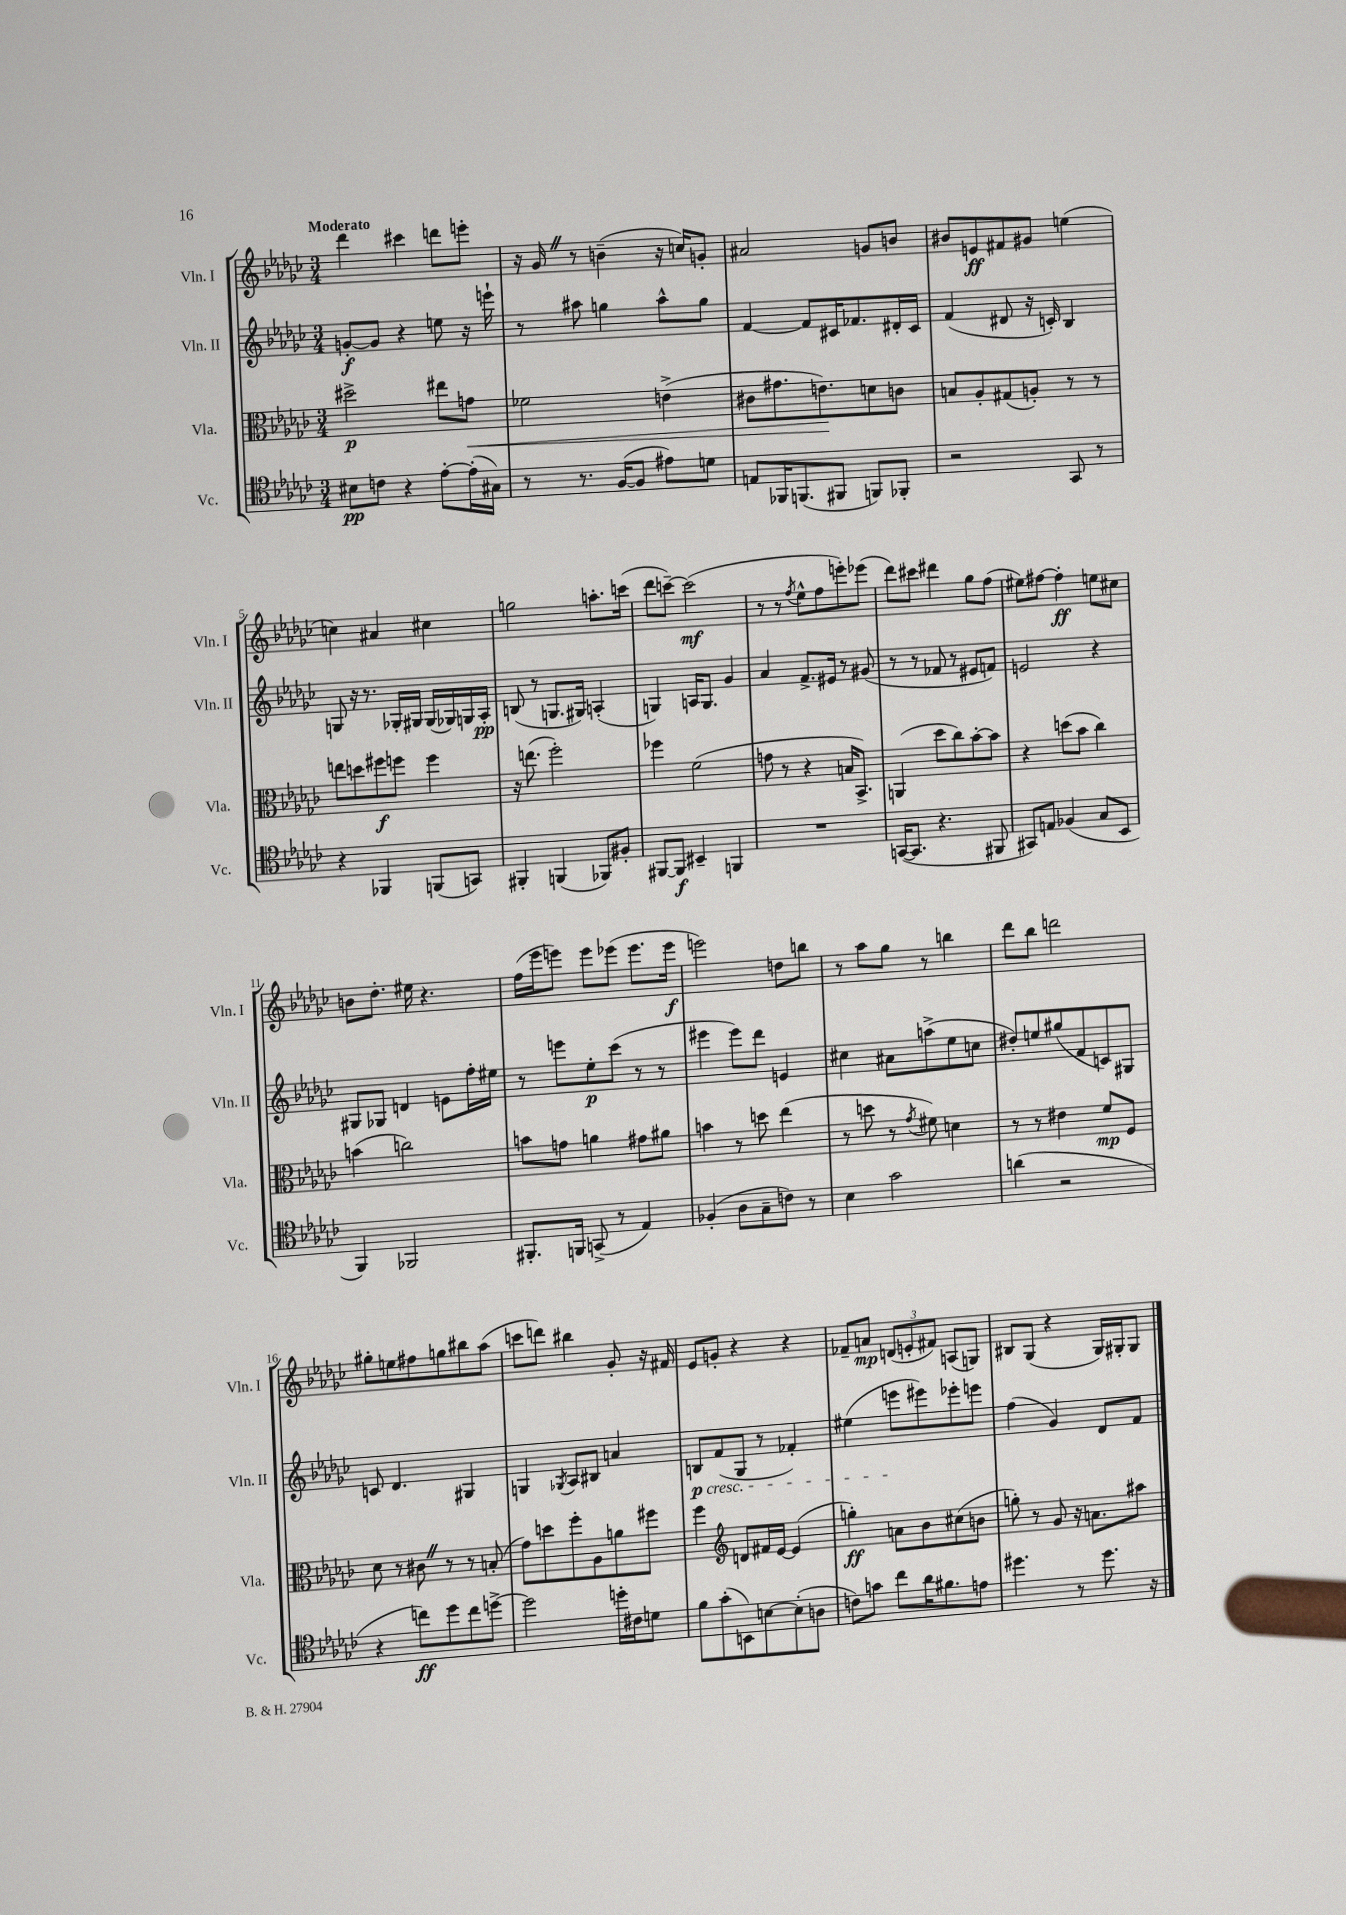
<<
\new StaffGroup <<
\new Staff = "s0" \with { instrumentName = "Vln. I" shortInstrumentName = "Vln. I" } {
    \clef treble \key ges \major \numericTimeSignature \time 3/4 \tempo "Moderato"
    des'''4 cis'''4 d'''8 e'''8-. |
    r16 ges'16 \once \override BreathingSign.text = \markup { \musicglyph "scripts.caesura.straight" } \breathe r8 b'4--( r16 c''16) g'8-. |
    ais'2 g'8 b'8 |
    bis'8 e'8\ff fis'8 gis'8 e''4( |
    c''4) ais'4 cis''4 |
    g''2 a''8.-. c'''16( |
    des'''8 c'''8~--) c'''2\mf( |
    r8 r8 \acciaccatura { f''8 } ees''8-^ f''8 e'''8-.) ees'''8( |
    des'''8) cis'''8 dis'''4 ges''8 f''8( |
    eis''8) fis''8~ fis''4-.\ff e''8 cis''8 |
    b'8 des''8.-. eis''16 r4. |
    f''16( ees'''16 e'''8) e'''8 ees'''8( ees'''8. ees'''16\f |
    e'''2) d''8 b''8 |
    r8 aes''8 ges''8 r8 b''4 |
    des'''8 bes''8 d'''2 |
    gis''8-. e''8 fis''8 g''8 bis''8 aes''8( |
    c'''8 d'''8) bis''4 ges'8-. r16 fis'16 |
    ees'8 g'8-. r4 r4 |
    fes'8-- a'8\mp \tuplet 3/2 { d'8( e'8-. fis'8) } a8( g8) |
    bis8 ges8( r4 ges16) gis16-. gis8 \bar "|." |
}
\new Staff = "s1" \with { instrumentName = "Vln. II" shortInstrumentName = "Vln. II" } {
    \clef treble \key ges \major \numericTimeSignature \time 3/4
    g'8~-.\f g'8 r4 e''8 r16 e'''16-! |
    r8 ais''8 g''4 ais''8-^ g''8 |
    f'4~ f'8 cis'16 fes'8. dis'16-. cis'16 |
    f'4( dis'8 r16 c'16-.) bes4 |
    g8 r16 r8. ges16-. gis16 gis16( ges16) g16 aes16-.\pp |
    b8( r8 g8. gis16) a4-.( |
    g4) a16 g8. ges'4 |
    aes'4 f'8.-> eis'16 r8 gis'8( |
    r8 r8 fes'8 r8 eis'8 f'8) |
    e'2 r4 |
    gis8 ges8 d'4 e'8 f''16-. eis''16 |
    r8 e'''8 ees''8-.\p ces'''8( r8 r8 |
    eis'''4 eis'''8) des'''8 e'4 |
    cis''4 ais'8 a''8->( ees''8 c''8 |
    dis''8-.) e''8 gis''8( f'8 c'8) gis8 |
    c'8 des'4. gis4 |
    g4 \acciaccatura { ges8 } aes8 bis8 a'4 |
    b8\p\cresc f'8( ges8 r8 fes'4-.) |
    eis''4( e'''8\! eis'''8) ees'''8-. e'''8 |
    f''4( ges'4) des'8 f'8 \bar "|." |
}
\new Staff = "s2" \with { instrumentName = "Vla." shortInstrumentName = "Vla." } {
    \clef alto \key ges \major \numericTimeSignature \time 3/4
    dis''2->\p eis''8 g'8\< |
    fes'2 e'4->( |
    cis'8 gis'8. e'8.\!) d'8 c'8 |
    b8 aes8-. gis8( a8-.) r8 r8 |
    e''8 d''8 fis''8\f f''8 f''4 |
    r16 e''8.( f''2-.) |
    fes''4 f'2( |
    g'8 r8 r4 b16 bes,8.->) |
    a,4( des''8 ces''8) bes'8~-. bes'8 |
    r4 d''8( bes'8 ces''4) |
    b'4( c''2) |
    b'8 g'8 a'4 gis'8 ais'8 |
    b'4 r8 d''8 ees''4( |
    r8 d''8 r8 \acciaccatura { ges'8 } fis'8) d'4 |
    r8 r8 eis'4 f'8\mp f8 |
    des'8 r8 cis'8 \once \override BreathingSign.text = \markup { \musicglyph "scripts.caesura.straight" } \breathe r8 r8 b8-.( |
    ges'8) d''8 f''8-. aes8 a'8 fis''8 |
    f''4 \clef treble d'8 fis'16 ees'16~ ees'4( |
    g''4-.\ff) a'8 bes'8 cis''8( b'8 |
    g''8-.) r8 ges'8 r16 a'8. ais''8 \bar "|." |
}
\new Staff = "s3" \with { instrumentName = "Vc." shortInstrumentName = "Vc." } {
    \clef tenor \key ges \major \numericTimeSignature \time 3/4
    bis8\pp c'8 r4 ees'8~-. ees'16-.( gis16) |
    r8 r8. f16~( f8 eis'8) d'8 |
    e8 fes,16 f,8.( fis,8 f,8) fes,8-. |
    r2 ges,8 r8 |
    r4 fes,4 f,8( g,8) |
    fis,4-. f,4( fes,8) fis8-. |
    fis,8~ fis,8\f bis,4-- f,4 |
    R2. |
    g,16~( g,8. r4. fis,8 |
    gis,8) e8 fes4( ges8 bes,8 |
    f,4) fes,2 |
    fis,8.-. f,16 g,8->( r8 ees4) |
    fes4-.( aes8 ges8-- c'8) r8 |
    bes4 ges'2 |
    a'4( r2 |
    r4 c''8\ff) des''8 c''8 d''8~-> |
    d''2 d''16-. cis'16 d'8 |
    f'8 ges'8-.( b,8) b8~ b8-.( a8 |
    c'8) g'8 ces''8 aes'16 fis'8. e'8 |
    dis''4. r8 dis''8. r16 \bar "|." |
}
>>
>>
